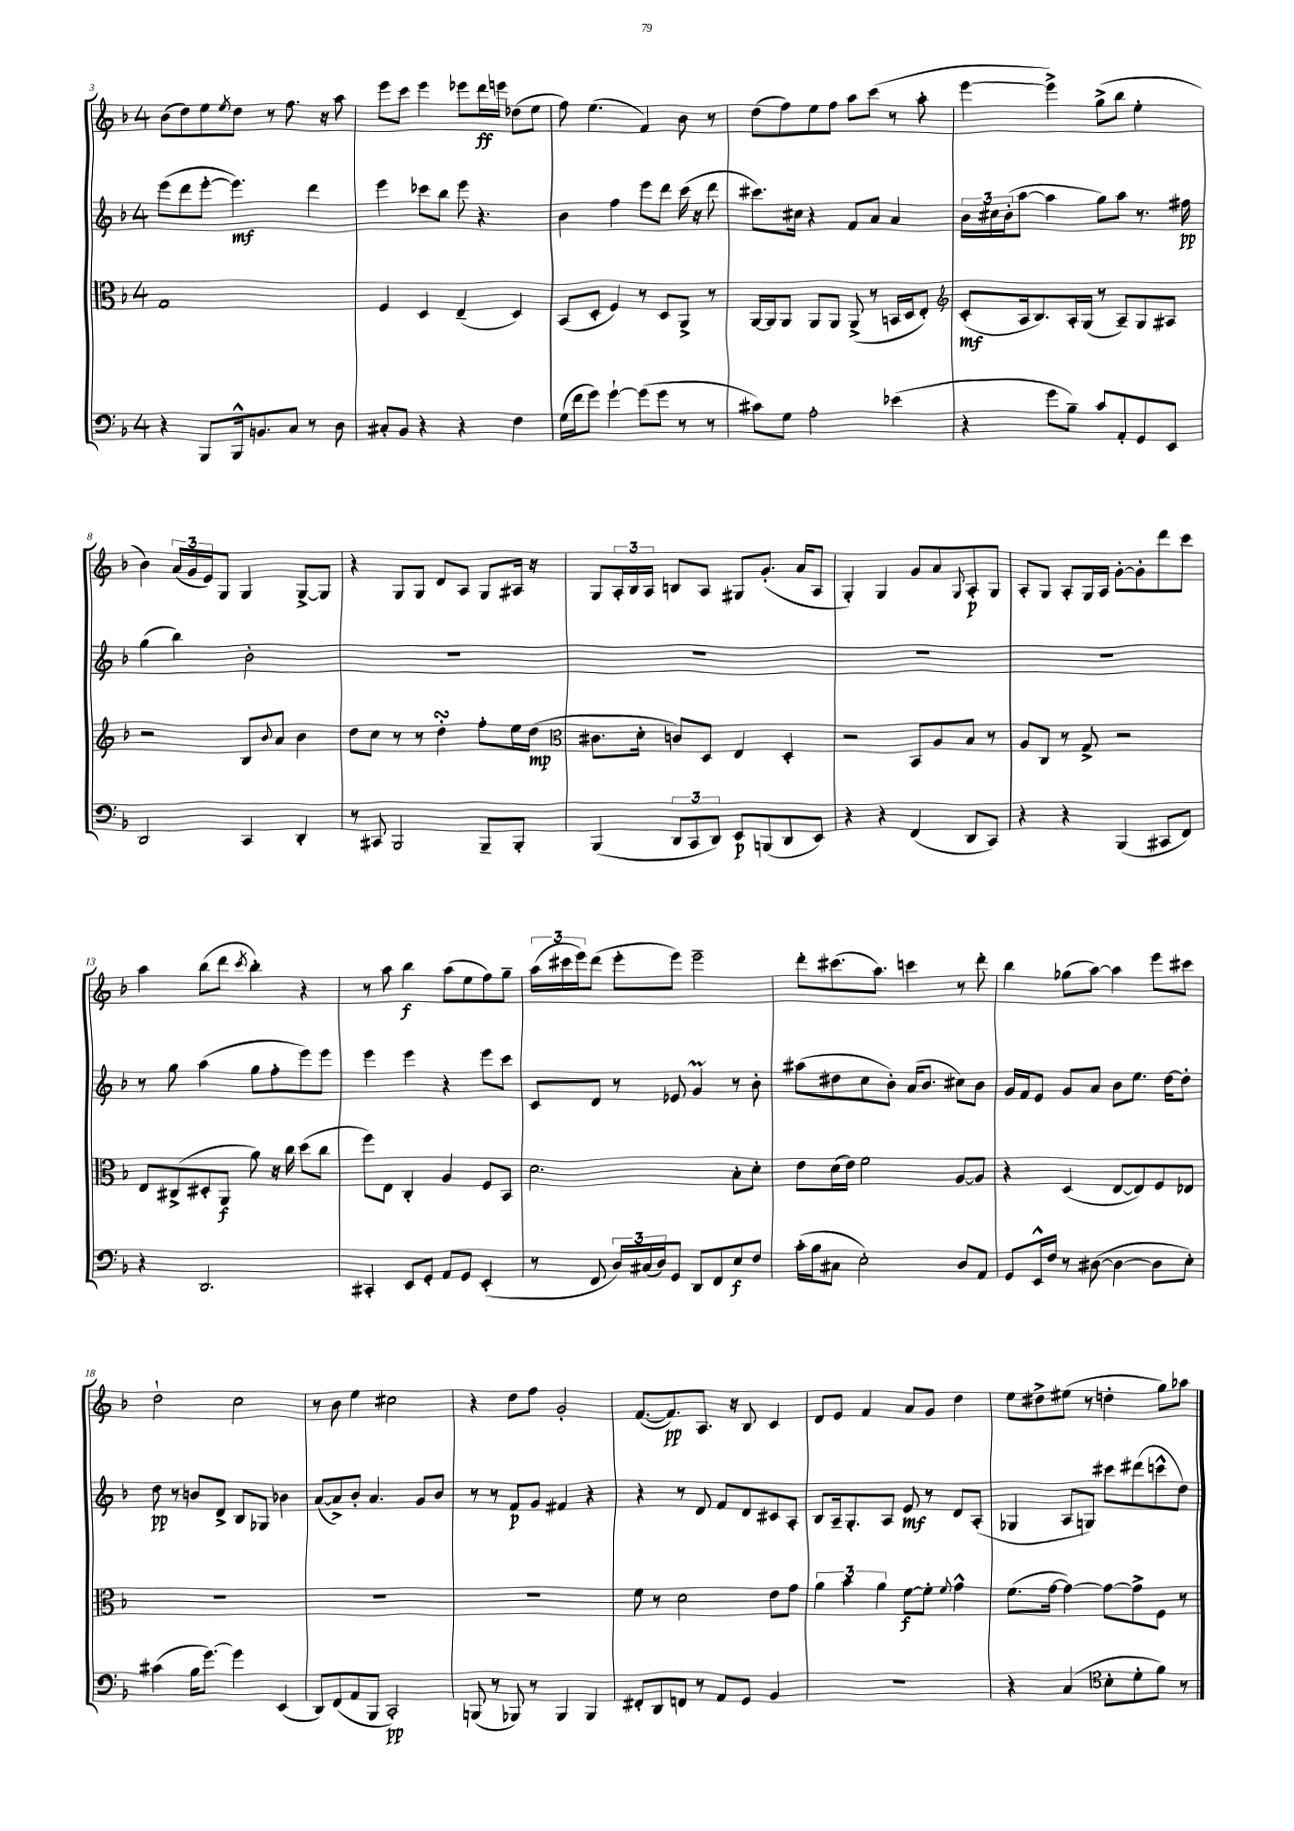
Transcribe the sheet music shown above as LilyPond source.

<<
\new StaffGroup <<
\new Staff = "s0" {
    \clef treble \key f \major \once \override Staff.TimeSignature.style = #'single-digit \time 4/4
    bes'8( d''8) e''8 \acciaccatura { e''8 } d''8 r8 f''8. r16 a''8 |
    e'''8 c'''8 e'''4 ees'''8 d'''16\ff e'''16 des''8( e''8 |
    f''8) e''4.( f'4) bes'8 r8 |
    d''8( f''8) e''8 f''8 a''8 c'''8( r8 a''8-. |
    e'''4~ e'''4->) g''8->( bes''8 e''4-. |
    bes'4) \tuplet 3/2 { a'16( g'16 e'16) } g8 g4 g8~-> g8 |
    r4 g8 g8 d'8 a8 g8 ais16 r16 |
    g8 \tuplet 3/2 { a16-. bes16 a16 } b8 a8 gis8 g'8.-.( a'16 a8 |
    g4-.) g4 g'8 a'8 \appoggiatura { g8 } a8-.\p g8 |
    a8-. g8 a8-. g16 a16 g'8~-. g'8-. d'''8 c'''8 |
    a''4 bes''8( d'''8 \acciaccatura { c'''8 } bes''4-.) r4 |
    r8 a''8 bes''4\f a''8( e''8 f''8) g''8-- |
    \tuplet 3/2 { a''16( cis'''16 e'''16) } d'''8( e'''8-. e'''8) e'''2-- |
    d'''8-. cis'''8.( a''8.) c'''4 r8 d'''8-. |
    bes''4 ges''8( a''8~) a''4 e'''8 cis'''8 |
    d''2-! c''2 |
    r8 bes'8 e''4 cis''2 |
    r4 d''8 f''8 g'2-. |
    f'8.~( f'8.\pp) a8. r16 bes8 c'4 |
    d'8 e'8 f'4 a'8 g'8 d''4 |
    e''8 dis''8-> eis''8( r8 d''4-. g''8) aes''8 \bar "|." |
}
\new Staff = "s1" {
    \clef treble \key f \major \once \override Staff.TimeSignature.style = #'single-digit \time 4/4
    e'''8( d'''8 e'''8~-. e'''4.\mf) d'''4 |
    e'''4 ces'''8 bes''8 e'''8 r4. |
    bes'4 f''4 e'''8 d'''8 c'''16( r16 d'''8 |
    cis'''8.) cis''16 r4 f'8 a'8 a'4 |
    \tuplet 3/2 { bes'16 cis''16 bes'16-.( } a''8~ a''4 g''8) a''8 r8. fis''16\pp |
    g''4( bes''4) bes'2-. |
    R1 |
    R1 |
    R1 |
    R1 |
    r8 g''8 a''4( g''8 f''8-. e'''8) e'''8 |
    e'''4 e'''4 r4 e'''8 c'''8 |
    c'8 d'8 r8 ees'8 g'4\prall r8 bes'8-. |
    ais''8( dis''8 c''8 bes'8-.) a'16( bes'8. cis''8) bes'8 |
    g'16 f'16 e'8 g'8 a'8 bes'8 e''8. d''16~ d''8-. |
    d''8\pp r8 b'8 d'8-> bes8 ges8 bes'4 |
    a'8~( a'8->) bes'8-. a'4. g'8 bes'8 |
    r8 r8 f'8\p g'8 fis'4 r4 |
    r4 r8 d'8 f'8 d'8 cis'8 a8-. |
    bes8 a16-- g8.-. a8 e'8\mf r8 d'8 a8-.( |
    ges4 a8 g8) cis'''8 dis'''8( c'''8-^ d''8) \bar "|." |
}
\new Staff = "s2" {
    \clef alto \key f \major \once \override Staff.TimeSignature.style = #'single-digit \time 4/4
    g1 |
    f4 d4 e4--( d4) |
    bes,8( d8-. f4) r8 d8 a,8-> r8 |
    a,16~ a,16 a,8 a,8 a,8 a,8->( r8 b,16 d16 e8-.) |
    \clef treble c'8-.\mf( a16 bes8.) a16-. g16( r8 a8--) g8 ais8 |
    r2 bes8 \appoggiatura { bes'8 } a'8 bes'4 |
    d''8 c''8 r8 r8 d''4-.\turn f''8-. e''16 d''16\mp( |
    \clef alto cis'8. d'16-. c'8) d8 e4 d4-. |
    r2 bes,8 a8 bes8 r8 |
    a8 c8 r8 g8-> r2 |
    e8 cis8->( dis8-. a,8\f a'8) r16 c''16 d''8( c''8 |
    f''8) e8 c4-. a4 f8 bes,8 |
    d'2. bes8-. d'8-. |
    e'8 d'16( e'16) f'2 a8~ a8 |
    r4 d4( e8~ e8) f8 ees8 |
    R1 |
    R1 |
    R1 |
    f'8 r8 d'2 e'8 g'8 |
    \tuplet 3/2 { a'4 bes'4 a'4 } f'8~\f f'8-. \appoggiatura { f'8 } g'4-^ |
    f'8.( g'16~ g'4~) g'8~ g'8-> f8 r8 \bar "|." |
}
\new Staff = "s3" {
    \clef bass \key f \major \once \override Staff.TimeSignature.style = #'single-digit \time 4/4
    r4 bes,,8 bes,,16-^ b,8. c8 r8 d8 |
    cis8-. bes,8 r4 r4 f4 |
    g16( f'16 g'8) g'4~-! g'8( g'8 r8 r8 |
    cis'8) g8 a2-. ees'4( |
    r4 g'8 bes8--) c'8 a,8-. g,8 e,8 |
    d,2 c,4 d,4-. |
    r8 cis,8 bes,,2 bes,,8-- bes,,8-. |
    bes,,4( \tuplet 3/2 { d,8 c,8 d,8) } e,8\p b,,8( d,8 e,8) |
    r4 r4 f,4( d,8 c,8) |
    r4 r4 bes,,4( cis,8 f,8) |
    r4 d,2. |
    cis,4-. e,8 g,8-. a,8 g,8 e,4-.( |
    r8 f,8 \tuplet 3/2 { d16) cis16( d16) } g,8 d,8 f,8 e8\f f8 |
    c'16-.( bes16 cis8 e2-.) d8 a,8 |
    g,8 e,16-^ f16 r8 dis8~( dis4~ dis8 e8-.) |
    cis'4( bes16 g'8.~) g'4 e,4( |
    d,8) f,8( a,8 bes,,8 c,2-.\pp) |
    b,,8( r8 bes,,8) r8 bes,,4 bes,,4 |
    fis,8-. d,8 f,8 r8 a,8 g,8 bes,4 |
    r1 |
    r4 c4( \clef tenor bes8-. d'8-. f'8) r8 \bar "|." |
}
>>
>>
\layout { \context { \Score currentBarNumber = #3 } }
